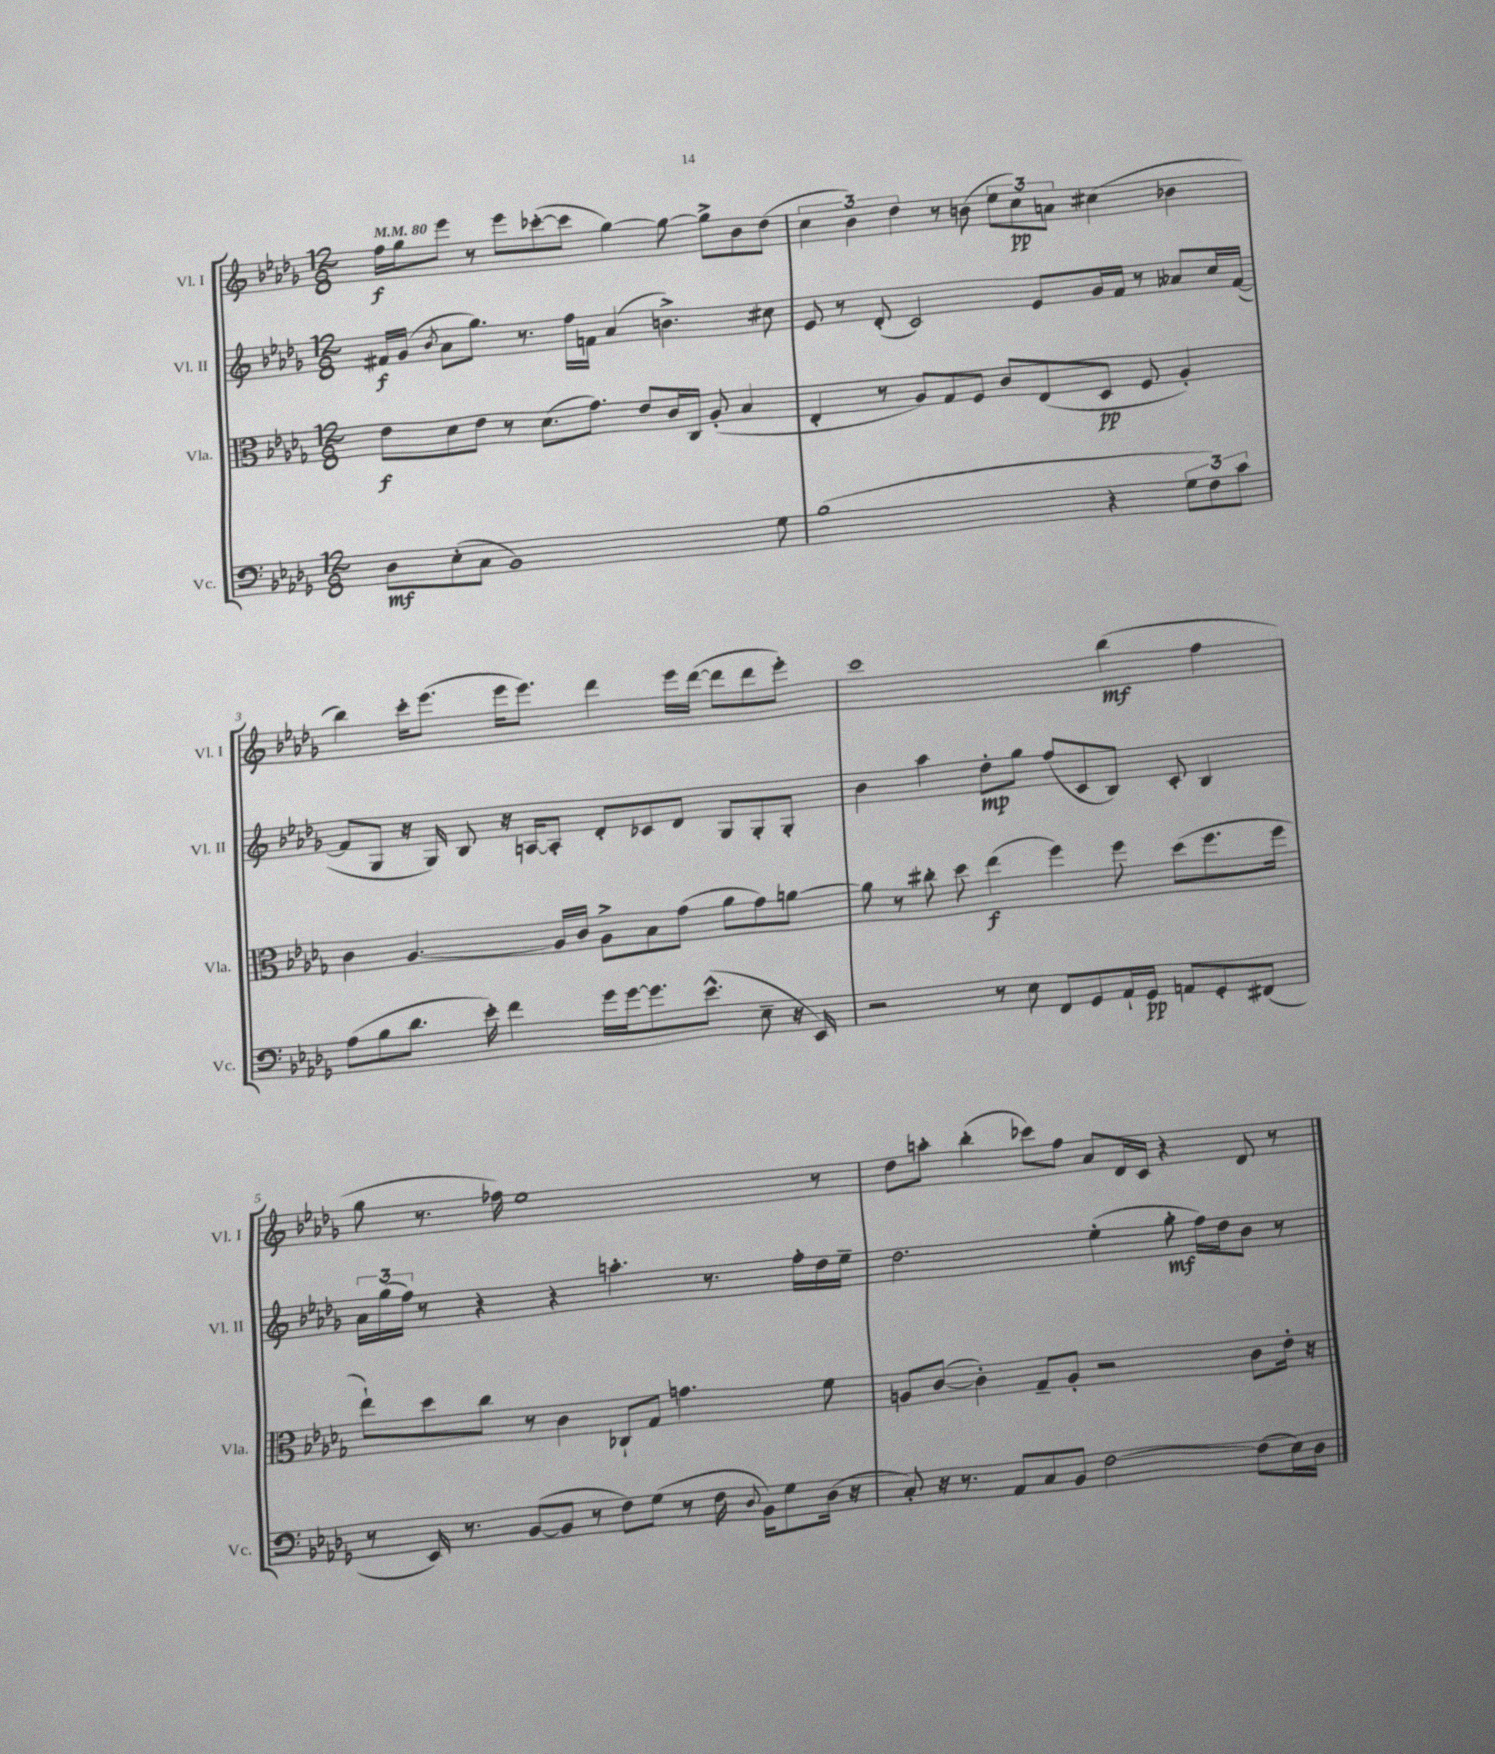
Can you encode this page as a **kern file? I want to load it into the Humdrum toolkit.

**kern	**kern	**kern	**kern
*staff4	*staff3	*staff2	*staff1
*clefF4	*clefC3	*clefG2	*clefG2
*k[b-e-a-d-g-]	*k[b-e-a-d-g-]	*k[b-e-a-d-g-]	*k[b-e-a-d-g-]
*M12/8	*M12/8	*M12/8	*M12/8
*MM80	*MM80	*MM80	*MM80
8D-	8e-	16f#	16ff
.	.	(16g-	16gg-
.	.	8qb-	.
(8E-'	8d-	8a-	8eee-
8C	8e-	8.gg-)	8r
1BB-)	8r	.	8eee-
.	.	8.r	.
.	(8.d-	.	([8ccc-'
.	.	16ff	8ccc-]
.	8.g-)	16f	.
.	.	(4a-	[4gg-)
.	8e-	.	.
.	16c	4.b^)	8gg-_
.	16C	.	.
.	(8A-'	.	8gg-^]
.	4B-	.	8b-
8G-	.	8cc#	(8dd-
=	=	=	=
(1B-	4E-'	8e-	6cc
.	.	8r	.
.	.	.	6b-)
.	8r	(8d-'	.
.	.	.	6dd-
.	8A-)	2c)	.
.	8G-	.	8r
.	8F	.	(8b
.	8c	.	12ee-
.	.	.	12cc)
.	(8E-	8e-	.
.	.	.	12a
4r	8D-	16g-	(4cc#
.	.	16f	.
.	8F	8r	.
12G-	4A-')	8a--	4b-
12F)	.	.	.
.	.	16cc	.
12c	.	.	.
.	.	([16f	.
=	=	=	=
(8A-	4c	8f]	4bb-)
8B-	.	8G-	.
8.d-	[4.A-	16r	16ccc'
.	.	16G-)	(8.eee-
.	.	8B-	.
16e-')	.	.	.
4f	.	16r	16eee-
.	.	[16A	8.eee-)
.	16A-]	8A']	.
.	16c	.	.
16g-	8A-^	8d-'	4ddd-
[16g-	.	.	.
8.g-]	8B-	8c-	.
.	(8g-	8d-	16eee-
(8.e-^^	.	.	([16ddd-
.	8a-	8G-	8ddd-]
8E-~	8g-)	8G-'	8ddd-
16r	[8a	8G-'	8eee-')
16EE-)	.	.	.
=	=	=	=
2r	8a]	4b-	1ccc
.	8r	.	.
.	8cc#'	4aa-	.
.	8dd-	.	.
8r	(4ee-	8dd-'	.
8E-	.	8gg-	.
8FF	4ff)	(8ff	.
8GG-	.	8c	.
16AA-`	8ff	8B-)	(4bb-
16GG-	.	.	.
8AA	(8dd-	8c'	.
8GG-'	8.ff	4B-	4ff
(8FF#	.	.	.
.	16ff	.	.
=	=	=	=
8r	8ee-`)	24a-	8gg-
.	.	(24gg-	.
.	.	24ff)	.
16EE-)	8dd-	8r	8.r
8.r	.	.	.
.	8cc	4r	.
.	.	.	16ff-)
([8BB-	8r	.	1ee-
8BB-]	4c	4r	.
8r	.	.	.
8F)	8C-`	4.aa'	.
(8G-	8G-	.	.
8r	4.g	.	.
16F	.	8.r	.
8qqD-	.	.	.
16BB-)	.	.	.
8G-	.	.	.
.	.	16ff'	.
(16D-	8f	16dd-	8r
16r	.	16ee-~	.
=	=	=	=
8C')	8A	2.dd-	8dd-
16r	([8c	.	8aa'
8.r	.	.	.
.	4c'])	.	(4bb-'
8AA-	.	.	.
8C	8G-~	.	8ccc-)
8BB-	8A'	.	8ff
[2F	2r	(4ee-'	8a-
.	.	.	16d-
.	.	.	16c
.	.	8gg-'	4r
.	.	16ff)	.
.	.	16dd-	.
(8F]	8c	8b-	8d-
16E-)	16e-'	8r	8r
16D-	16r	.	.
==	==	==	==
*-	*-	*-	*-
